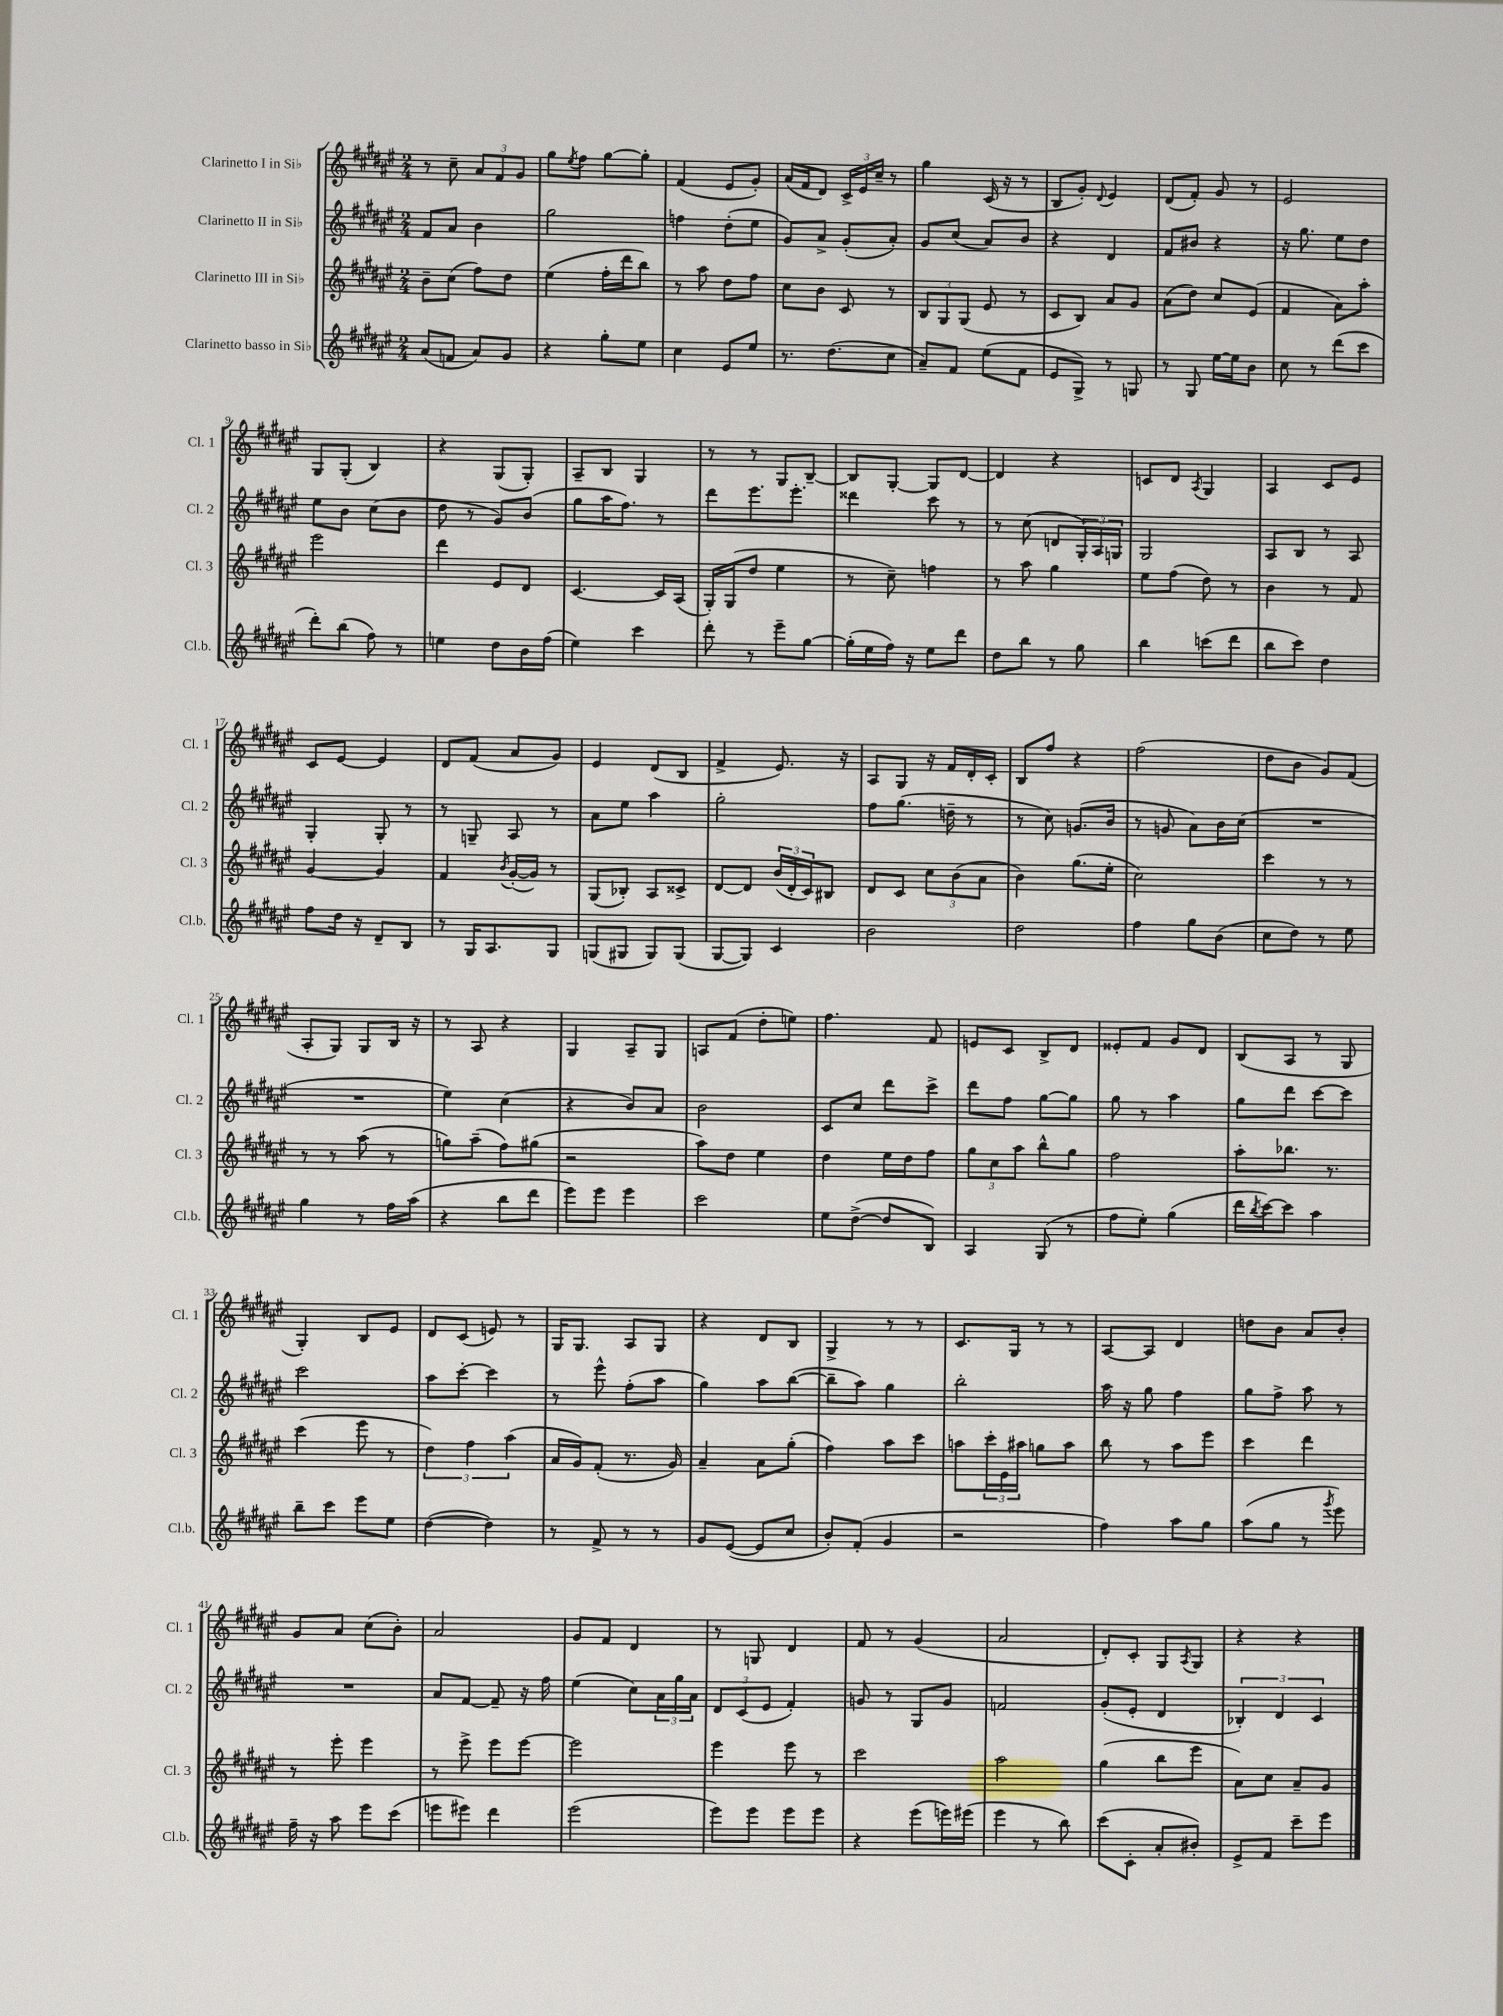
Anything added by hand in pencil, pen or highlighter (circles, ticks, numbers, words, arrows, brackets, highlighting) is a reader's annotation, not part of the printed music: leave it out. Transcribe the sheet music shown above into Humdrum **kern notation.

**kern	**kern	**kern	**kern
*staff4	*staff3	*staff2	*staff1
*clefG2	*clefG2	*clefG2	*clefG2
*k[f#c#g#d#a#e#]	*k[f#c#g#d#a#e#]	*k[f#c#g#d#a#e#]	*k[f#c#g#d#a#e#]
*M2/4	*M2/4	*M2/4	*M2/4
(8a#	8b~	8f#	8r
8f	(8cc#	8a#	8cc#~
8a#)	8ff#)	4b	12a#
.	.	.	12f#
8g#	8dd#	.	.
.	.	.	12g#
=	=	=	=
4r	(4ee#	2gg#	8gg#
.	.	.	8qee#
.	.	.	8ff#
8gg#'	16ff#'	.	[8gg#
.	16ddd#	.	.
8ee#	8bb)	.	8gg#']
=	=	=	=
4cc#	8r	4ff	(4f#
.	8aa#	.	.
8e#	8dd#	(8dd#'	8e#
8ee#	8ff#	8ee#	8g#')
=	=	=	=
8.r	8cc#	8g#)	(16a#
.	.	.	16f#
.	8b	8a#^	8d#)
(8.dd#	.	.	.
.	8c#	(8g#'	24c#^
.	.	.	24e#
.	.	.	24cc#~
8cc#	8r	8a#')	8r
=	=	=	=
8a#~)	12B	8g#	4gg#
.	12G#	.	.
8f#	.	(8cc#	.
.	(12G#	.	.
(8ee#	8e#	8a#)	(16c#
.	.	.	16r
8f#	8r	8b	8r
=	=	=	=
8e#	8c#	4r	8B
8G#^)	8B)	.	8g#')
.	.	.	8qqd#
8r	8a#	4d#	4e#
8G	8g#	.	.
=	=	=	=
8r	(8a#	8f#	(8d#
8G#	8dd#)	8b#	8f#')
[16ee#	8cc#	4r	8g#
16ee#]	.	.	.
8b	(8e#	.	8r
=	=	=	=
8cc#	4f#	16r	2e#
.	.	8.gg#	.
8r	.	.	.
(8ddd#	8a#)	8ee#	.
8ccc#	8aa#'	8dd#	.
=	=	=	=
8ddd#')	2eee#	8ee#	8G#
(8bb	.	8b	(8G#'
8ff#)	.	(8cc#	4B)
8r	.	8b	.
=	=	=	=
4ee	4ddd#	8dd#	4r
.	.	8r	.
8dd#	8e#	8g#)	(8G#
16b	8d#	(8b	8G#')
(16ff#	.	.	.
=	=	=	=
4ee#)	[4.c#	8gg#	8A#~
.	.	16aa#	8B
.	.	8.ff#)	.
4ccc#	.	.	4G#
.	16c#]	8r	.
.	(16A#	.	.
=	=	=	=
8ddd#'	16G#')	8ddd#	8r
.	(16G#	.	.
8r	8dd#	8.eee#	8r
8eee#~	4ee#	.	8G#
.	.	8.eee#'	.
[8gg#	.	.	[8B~
=	=	=	=
(16gg#']	8r	4ddd##	8B]
16ee#	.	.	.
16ff#)	8cc#~)	.	[8G#'
16r	.	.	.
8ee#	4ff	8ccc#	8G#]
8ddd#	.	8r	[8d#
=	=	=	=
8dd#	8r	8r	4d#]
8bb	8aa#	(8cc#	.
8r	4gg#	8d	4r
8gg#	.	24G#')	.
.	.	24A#	.
.	.	24G	.
=	=	=	=
4bb	8ee#	2G#	8c
.	(8ff#	.	8d#
.	.	.	8qA#
(8ccc	8dd#)	.	4G#
8ddd#	8r	.	.
=	=	=	=
8bb	4b	8A#	4A#
8ccc#)	.	8B	.
4dd#	8r	8r	8c#
.	8f#	8A#	8e#
=	=	=	=
8ff#	[4g#	4G#'	8c#
16dd#	.	.	[8e#
16r	.	.	.
8d#~	4g#]	8G#'	4e#]
8B	.	8r	.
=	=	=	=
8r	4f#	8r	8d#
16G#	.	8G~	(8f#
8.A#	.	.	.
.	8qb	.	.
.	([16g#'	8A#	8a#
.	16g#])	.	.
8G#	8r	8r	8g#)
=	=	=	=
(8G	(8G#	8a#	4e#
8G#	8B-')	8ee#	.
8G#)	8A#	4aa#	(8d#
(8G#	8c##^	.	8B
=	=	=	=
[8G#	[8d#	2gg#'	4f#^
8G#])	8d#]	.	.
4c#	(24b	.	8.e#)
.	24d#'	.	.
.	24c#)	.	.
.	8B#	.	.
.	.	.	16r
=	=	=	=
2b	8d#	8ff#	8A#
.	8c#	(8.gg#	8G#
.	12cc#	.	16r
.	.	16dd~	16f#
.	(12b	.	.
.	.	8r	16d#'
.	12a#	.	.
.	.	.	16c#'
=	=	=	=
2dd#	4b)	8r	8B
.	.	8cc#)	8ff#
.	(8.gg#	(8.g	4r
.	16ee#'	16b	.
=	=	=	=
4ff#	2cc#)	8r	(2ff#
.	.	8g	.
8gg#	.	8a#)	.
(8b	.	16b	.
.	.	(16cc#	.
=	=	=	=
8cc#	4ccc#	2r	8dd#
8dd#)	.	.	8b
8r	8r	.	8g#)
8ee#	8r	.	(8f#
=	=	=	=
4gg#	8r	2r	8A#'
.	8r	.	8G#)
8r	(8aa#	.	8G#
16ff#	8r	.	16B
(16aa#	.	.	16r
=	=	=	=
4r	8gg)	4ee#)	8r
.	(8aa#~	.	8A#
8bb	8ff#)	(4cc#	4r
8ddd#	(8gg#	.	.
=	=	=	=
8eee#)	2r	4r	4G#
8eee#	.	.	.
4eee#	.	8b)	8A#~
.	.	8a#	8G#
=	=	=	=
2ccc#	8aa#)	2b	8A
.	8dd#	.	(8f#
.	4ee#	.	8dd#'
.	.	.	8ee)
=	=	=	=
8ee#	4dd#	8c#	4.ff#
([8dd#^	.	8cc#	.
8dd#]	16ee#	8ddd#	.
.	16dd#	.	.
8B)	8ff#	8ccc#^	8f#
=	=	=	=
4A#	12gg#	8ddd#	8e
.	12cc#	.	.
.	.	8ff#	8c#
.	12aa#	.	.
(8G#	8bb^^	[8gg#	8B^
8r	8gg#	8gg#]	8d#
=	=	=	=
8ff#	2ff#	8gg#	8e##'
8ee#')	.	8r	8f#
(4gg#	.	4aa#	8g#
.	.	.	8d#
=	=	=	=
16ddd#	8aa#'	8gg#	(8B
8qbb	.	.	.
[16ccc#)	.	.	.
8ccc#]	8.bb-	8ddd#	8A#
4aa#	.	[8ccc#	8r
.	8.r	.	.
.	.	8ccc#]	8G#
=	=	=	=
8bb~	(4ccc#	2ccc#	4G#')
8ccc#	.	.	.
8eee#	8eee#	.	8B
8ee#	8r	.	8e#
=	=	=	=
([4dd#	6dd#)	8aa#	8d#
.	.	[8ccc#'	(8c#
.	6ff#	.	.
4dd#])	.	4ccc#]	8e)
.	(6aa#	.	.
.	.	.	8r
=	=	=	=
8r	16a#	8r	16G#
.	16g#)	.	8.G#
8f#^	(8f#'	8eee#^^	.
8r	8.r	(8ff#'	8A#
8r	.	8aa#	8G#
.	16g#)	.	.
=	=	=	=
8g#	4a#~	4gg#)	4r
([8e#	.	.	.
8e#]	8a#	8aa#	8d#
8cc#	(8gg#'	([8bb	8B
=	=	=	=
8b')	4ff#)	8bb~]	4G#^
(8f#'	.	8aa#)	.
4g#	8aa#	4gg#	8r
.	8ccc#	.	8r
=	=	=	=
2r	8aa	2bb'	8.c#
.	24ccc#'	.	.
.	24e#	.	.
.	.	.	16G#
.	24aa#	.	.
.	8gg	.	8r
.	8aa#	.	8r
=	=	=	=
4ff#)	8bb	16aa#	[8A#
.	.	16r	.
.	8r	8gg#	8A#]
8aa#	8aa#	4ff#	4d#
8gg#	8eee#	.	.
=	=	=	=
(8aa#	4ccc#	8gg#	8dd
8gg#	.	8ff#^	8b
8r	4ddd#	8aa#	8a#
8qggg#	.	.	.
8eee#)	.	8r	8b'
=	=	=	=
16ff#~	8r	2r	8g#
16r	.	.	.
8aa#	8eee#'	.	8a#
8eee#	4eee#	.	(8cc#
(8ccc#	.	.	8b')
=	=	=	=
8eee	8r	8a#	2a#
8eee#)	8eee#^	[8f#	.
4ddd#	8eee#	8f#~]	.
.	[8eee#	16r	.
.	.	16ff#	.
=	=	=	=
(2eee#	2eee#]	(4ee#	8g#
.	.	.	8f#
.	.	8cc#)	4d#
.	.	24a#	.
.	.	24gg#	.
.	.	24a#	.
=	=	=	=
8eee#)	4eee#	12d#	8r
.	.	(12c#	.
8eee#	.	.	8G
.	.	12e#	.
8eee#	8eee#	4f#')	4d#
8eee#	8r	.	.
=	=	=	=
4r	2ccc#	8g	8f#
.	.	8r	8r
(8eee#	.	8G#	(4g#
16eee)	.	8g	.
(16eee#	.	.	.
=	=	=	=
4eee#	2aa#	2f	2a#
8r	.	.	.
8bb)	.	.	.
=	=	=	=
(8ccc#	(4gg#	(8g#'	8d#')
8c#'	.	8e#'	8c#'
8a#'	8bb	4d#	8G#
.	.	.	8qA#
8b#')	8eee#	.	8G#
=	=	=	=
8e#^	8a#)	6B-')	4r
8f#	8cc#	.	.
.	.	6d#	.
8ccc#~	8a#~	.	4r
.	.	6c#	.
8eee#	8g#	.	.
==	==	==	==
*-	*-	*-	*-
